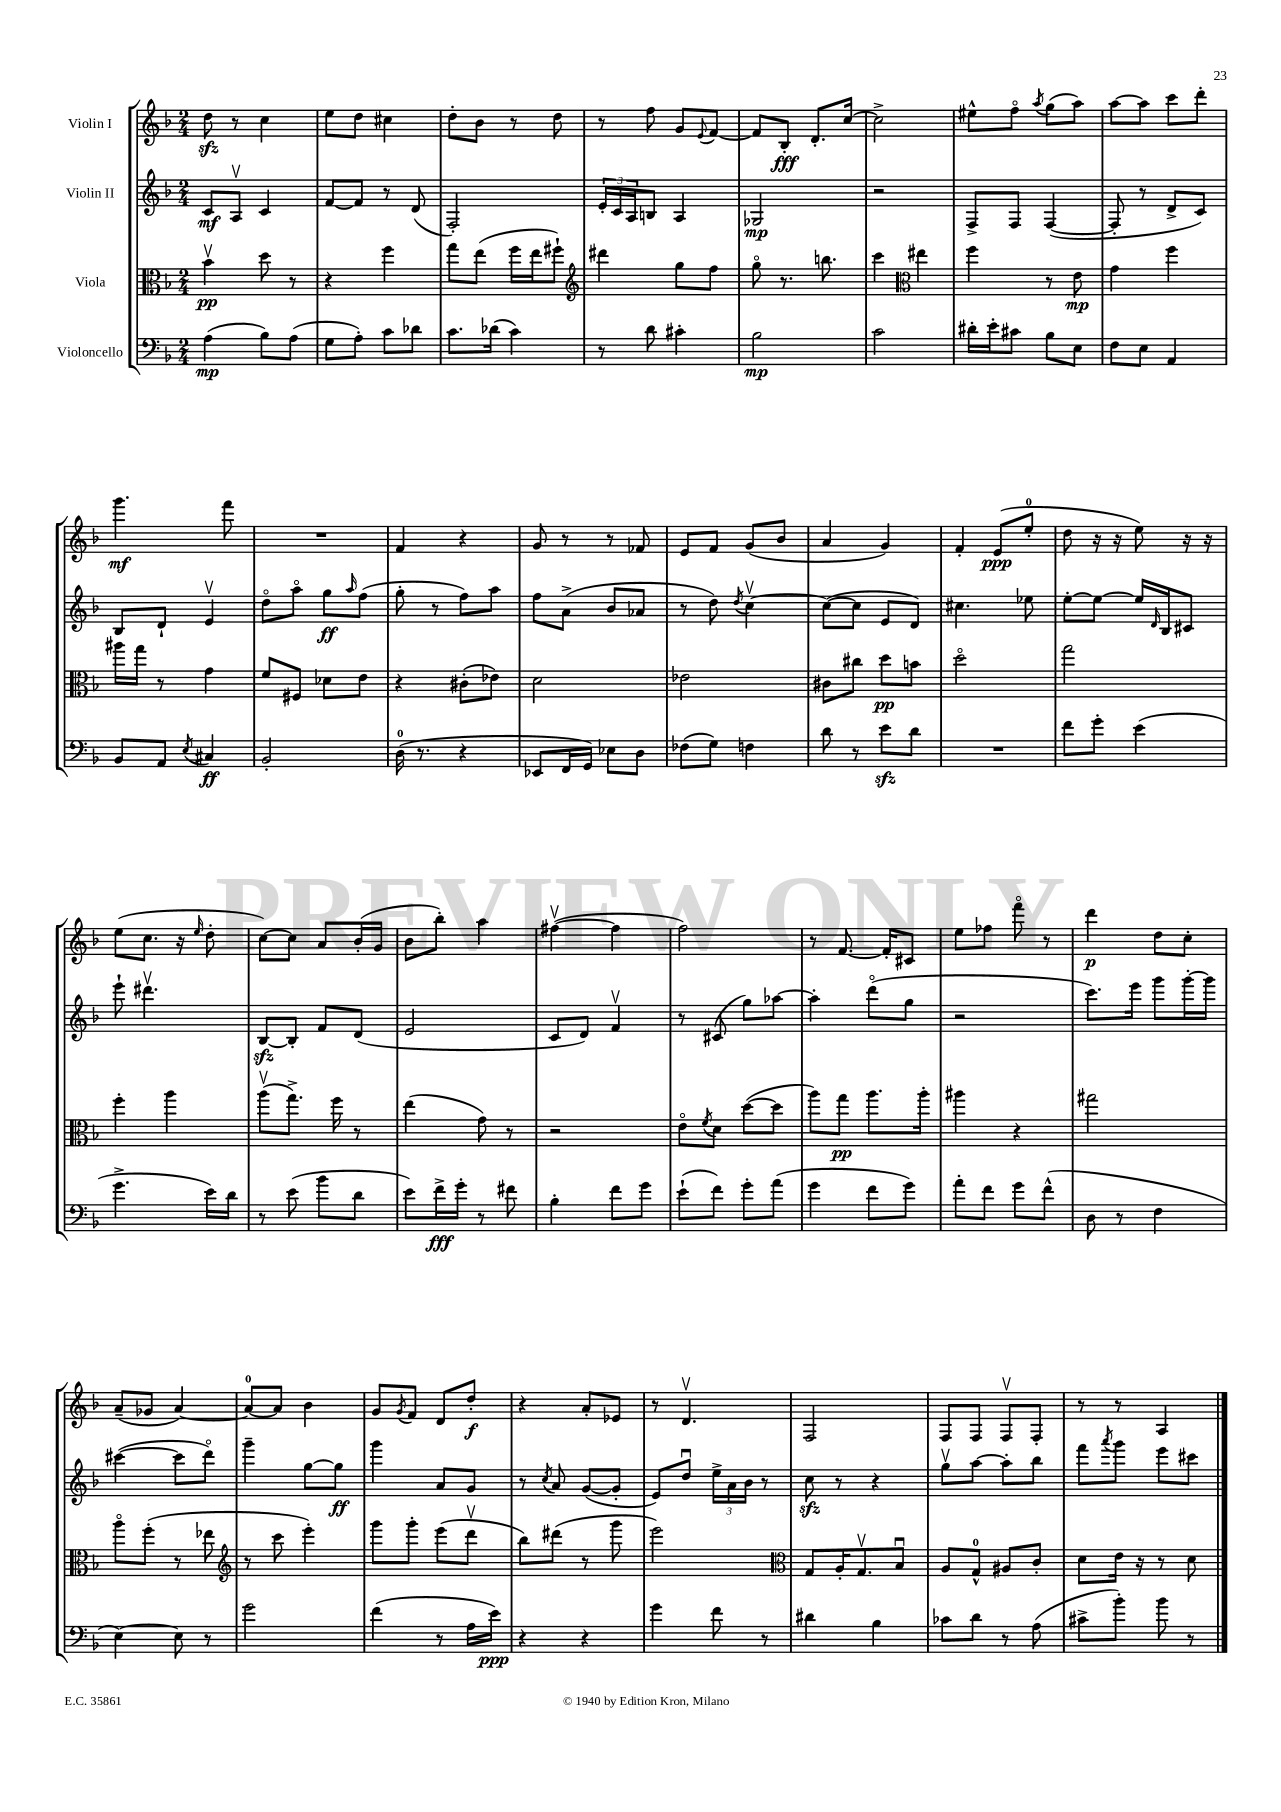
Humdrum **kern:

**kern	**kern	**kern	**kern
*staff4	*staff3	*staff2	*staff1
*clefF4	*clefC3	*clefG2	*clefG2
*k[b-]	*k[b-]	*k[b-]	*k[b-]
*M2/4	*M2/4	*M2/4	*M2/4
(4A	4b-v	8c	8dd
.	.	8Av	8r
8B-)	8dd	4c	4cc
(8A	8r	.	.
=	=	=	=
8G	4r	[8f	8ee
8A')	.	8f]	8dd
8c	4ff	8r	4cc#
8d-	.	(8d	.
=	=	=	=
8.c	8gg	2F')	8dd'
.	(8ee	.	8b-
(16d-	.	.	.
4c)	16ff	.	8r
.	16ee	.	.
.	8ff#`)	.	8dd
=	=	=	=
*	*clefG2	*	*
8r	4ddd#	24e'	8r
.	.	24c	.
.	.	24A	.
8d	.	8B	8ff
4c#'	8gg	4A	8g
.	.	.	8qqe
.	8ff	.	[8f
=	=	=	=
2B-	8ggo	2G-	8f]
.	8.r	.	8B-'
.	.	.	8.d'
.	8.bb	.	.
.	.	.	[16cc
=	=	=	=
2c	4ccc	2r	2cc^]
*	*clefC3	*	*
.	4ee#	.	.
=	=	=	=
16d#'	4ff	8F^	8ee#^^
16e'	.	.	.
8c#	.	8F	8ffo
.	.	.	8qaa
8B-	8r	([4F	(8gg
8E	8e	.	8aa)
=	=	=	=
8F	4g	8F']	[8aa
8E	.	8r	8aa]
4AA	4ff	8d^	8ccc
.	.	8c)	8ddd'
=	=	=	=
8BB-	16aa#	8B-	4.ggg
.	16gg	.	.
8AA	8r	8d`	.
8qE	.	.	.
4C#	4g	4ev	.
.	.	.	8fff
=	=	=	=
2BB-'	8f	8ddo	2r
.	8F#	8aao	.
.	8d-	8gg	.
.	.	16qqaa	.
.	8e	(8ff	.
=	=	=	=
(16D	4r	8gg'	4f
8.r	.	.	.
.	.	8r	.
4r	(8c#'	8ff)	4r
.	8e-)	8aa	.
=	=	=	=
8EE-	2d	8ff	8g
16FF	.	(8a^	8r
16GG)	.	.	.
8E-	.	8b-	8r
8D	.	8a-	8f-
=	=	=	=
(8F-	2e-	8r	8e
8G)	.	8dd)	8f
.	.	8qdd	.
4F	.	[4ccv	(8g
.	.	.	8b-
=	=	=	=
8d	8c#	(8cc_	4a
8r	8cc#	8cc]	.
8e	8dd	8e	4g)
8d	8b	8d)	.
=	=	=	=
2r	2ddo	4.cc#	4f'
.	.	.	(8e
.	.	8ee-	8ee'
=	=	=	=
8f	2gg	[8ee'	8dd
8g'	.	8ee_	16r
.	.	.	16r
(4e	.	16ee]	8ee)
.	.	16qqd	.
.	.	16B-	.
.	.	8c#	16r
.	.	.	16r
=	=	=	=
4.g^	4ff'	8eee`	(8ee
.	.	4.ddd#v	8.cc
.	4aa	.	.
.	.	.	16r
.	.	.	16qqee
16e)	.	.	8dd'
16d	.	.	.
=	=	=	=
8r	(8aav	[8B-	[8cc)
(8e	8.gg^)	8B-']	8cc]
8b-	.	8f	8a
.	16ff	.	.
8d	8r	(8d	(16b-'
.	.	.	16g
=	=	=	=
8e)	(4ee	2e	8b-
16f^	.	.	8bb-')
16g'	.	.	.
8r	8g)	.	4aa
8f#	8r	.	.
=	=	=	=
4B-'	2r	8c	([4ff#v
.	.	8d)	.
8f	.	4fv	4ff#]
8g	.	.	.
=	=	=	=
(8e`	8eo	8r	2ff)
.	8qf	.	.
8f)	8d	(8c#	.
8g'	([8dd	8gg)	.
(8a	8dd]	[8aa-	.
=	=	=	=
4g	8aa)	4aa-']	8r
.	8gg	.	[8.f
8f	8.aa	(8dddo	.
.	.	.	16f']
8g)	.	8gg	8c#
.	16aa'	.	.
=	=	=	=
8a'	4aa#	2r	8ee
8f	.	.	8ff-
8g	4r	.	8fffo
(8f^^	.	.	8r
=	=	=	=
8D	2gg#	8.ccc)	4ddd
8r	.	.	.
.	.	16eee	.
4F	.	8ggg	8dd
.	.	[16ggg'	8cc'
.	.	16ggg]	.
=	=	=	=
[4E)	8aao	([4ccc#	(8a~
.	(8ff'	.	8g-
8E]	8r	8ccc#]	[4a)
8r	8ee-	8dddo)	.
=	=	=	=
*	*clefG2	*	*
2g	8r	4ggg~	8a_
.	8ccc	.	8a]
.	4eee')	[8gg	4b-
.	.	8gg]	.
=	=	=	=
(4f	8ggg	4ggg	8g
.	.	.	8qg
.	8ggg'	.	8f
8r	(8eee	8a	8d
16A	8dddv	8g	8dd'
16e)	.	.	.
=	=	=	=
4r	8bb-)	8r	4r
.	.	8qcc	.
.	(8ddd#	8a	.
4r	8r	([8g	8a'
.	8ggg	8g']	8e-
=	=	=	=
4g	2eee)	8e)	8r
.	.	8ddu	4.dv
8f	.	24ee^	.
.	.	24a	.
.	.	24b-	.
8r	.	8r	.
=	=	=	=
*	*clefC3	*	*
4d#	8G	8cc	2F
.	16A'	8r	.
.	8.Gv	.	.
4B-	.	4r	.
.	8B-u	.	.
=	=	=	=
8c-	8A	8ggv	8F
8d	8G^^	[8aa	8F
8r	8A#	8aa']	8Fv
(8A	8c'	8bb-	8F'
=	=	=	=
8c#^	8d	8fff	8r
.	.	8qaaa	.
8b-')	16e	8ggg	8r
.	16r	.	.
8b-	8r	8eee	4A
8r	8d	8ccc#	.
==	==	==	==
*-	*-	*-	*-
